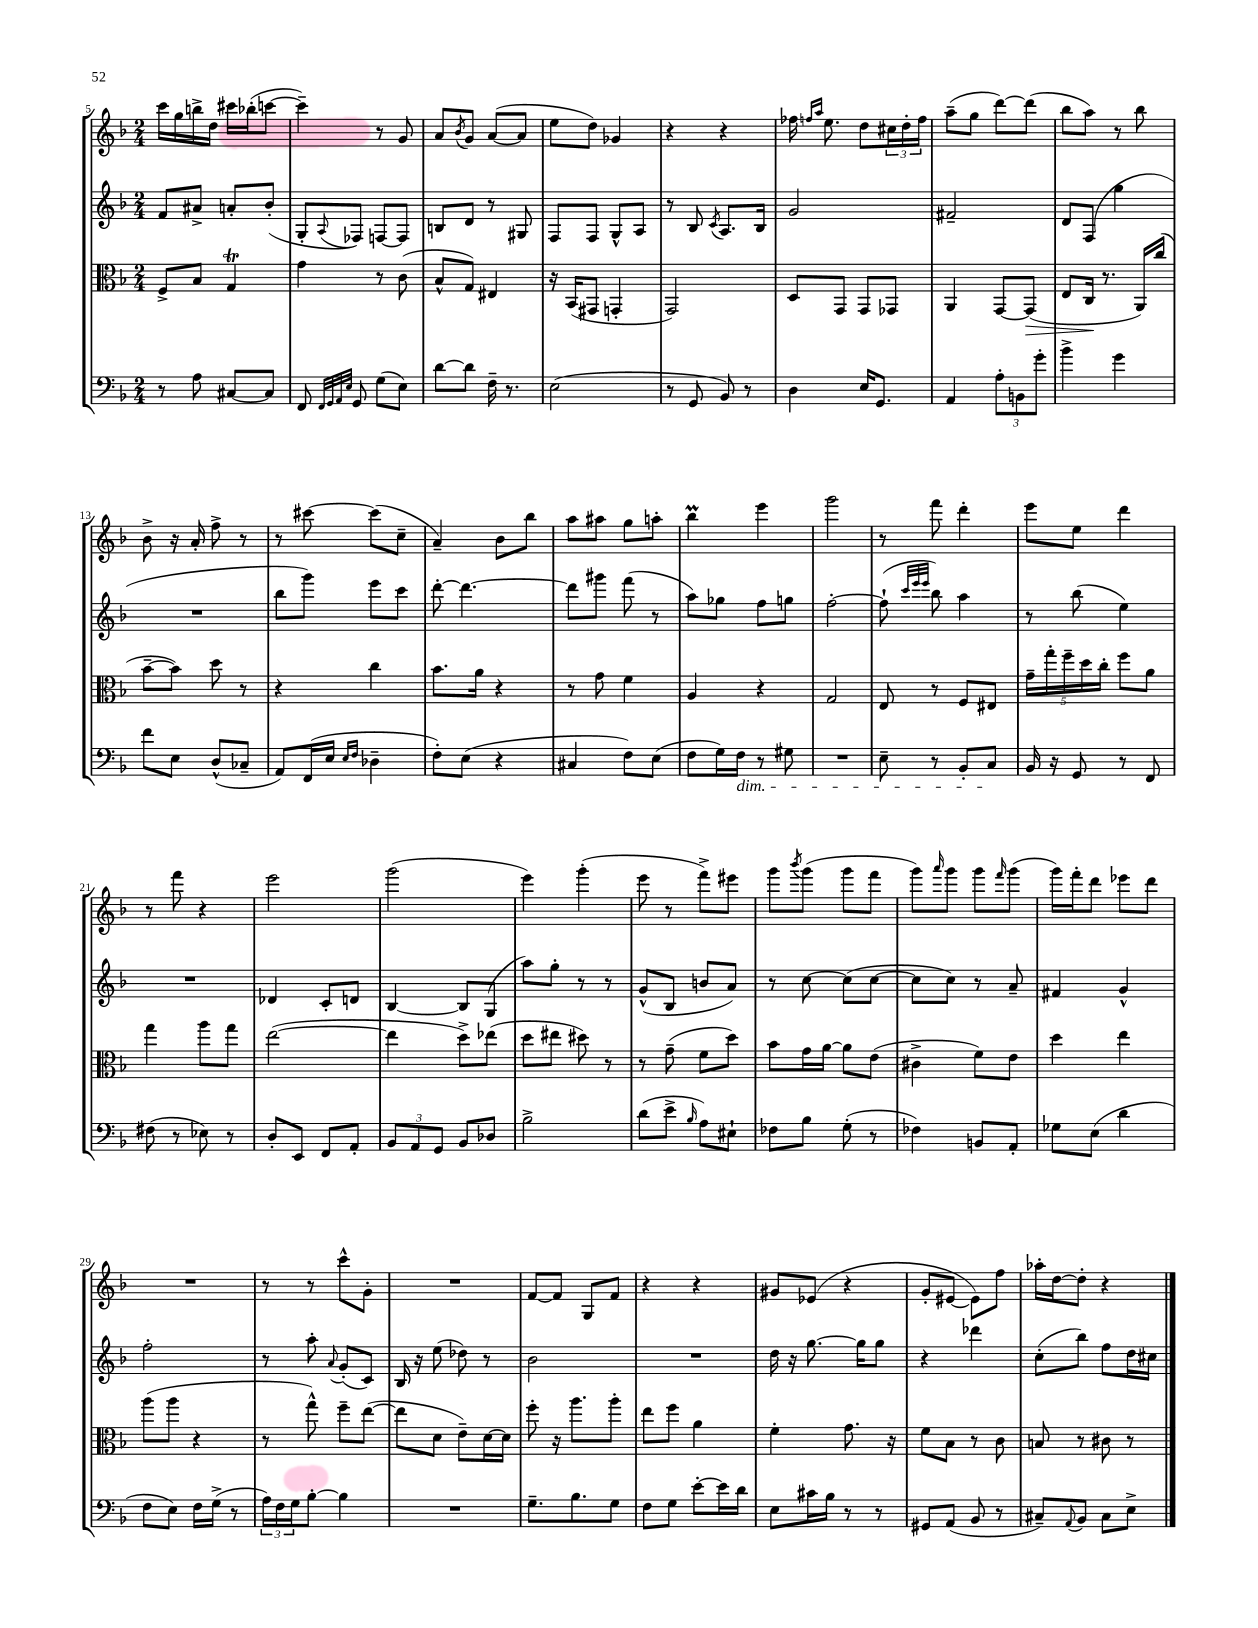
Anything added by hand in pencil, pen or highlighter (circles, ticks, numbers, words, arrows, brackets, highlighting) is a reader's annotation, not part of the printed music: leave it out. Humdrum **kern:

**kern	**kern	**kern	**kern
*staff4	*staff3	*staff2	*staff1
*clefF4	*clefC3	*clefG2	*clefG2
*k[b-]	*k[b-]	*k[b-]	*k[b-]
*M2/4	*M2/4	*M2/4	*M2/4
8r	8F^	8f	16ccc
.	.	.	16gg
8A	8B-	8a#^	16bb^
.	.	.	16dd
[8C#	4G	8a'	16ccc#
.	.	.	(16bb-'
8C#]	.	(8b-'	[8ccc
=	=	=	=
8FF	4g	8G'	4ccc~])
32qqFF	.	.	.
32qqGG	.	.	.
32qqAA	.	.	.
32qqE	.	8qqA	.
8GG	.	8F-)	.
(8G	8r	[8F	8r
8E)	(8c	8F]	8g
=	=	=	=
[8d	8B-^^	8B	8a
.	.	.	8qb-
8d]	8G)	8d	8g
16F~	4E#	8r	([8a
8.r	.	.	.
.	.	8G#	8a]
=	=	=	=
(2E	16r	8F	8ee
.	(16BB-	.	.
.	8GG#	8F	8dd)
.	4GG'	8G^^	4g-
.	.	8A	.
=	=	=	=
8r	2GG)	8r	4r
8GG	.	8B-	.
.	.	8qc	.
8BB-)	.	8.A	4r
8r	.	.	.
.	.	16B-	.
=	=	=	=
4D	8D	2g	16ff-
.	.	.	16qqff
.	.	.	16qqaa
.	.	.	8.ee
.	8GG	.	.
16E	8GG	.	8dd
8.GG	.	.	.
.	8GG-	.	24cc#
.	.	.	24dd'
.	.	.	24ff
=	=	=	=
4AA	4AA	2f#~	(8aa~
.	.	.	8gg
12A'	[8GG	.	[8ddd)
12BB	.	.	.
.	(8GG]	.	(8ddd]
12g'	.	.	.
=	=	=	=
4b-^	8E	8d	8bb-
.	16C	(8F	8aa)
.	8.r	.	.
4g	.	4gg	8r
.	16AA)	.	8bb-
.	(16cc	.	.
=	=	=	=
8f	[8b-~	2r	8b-^
8E	8b-])	.	16r
.	.	.	16a'
(8D^^	8dd	.	8ff^
8C-~	8r	.	8r
=	=	=	=
8AA)	4r	8bb-	8r
(16FF	.	8ggg)	[8ccc#
16E	.	.	.
16qqE	.	.	.
16qqF	.	.	.
4D-~	4cc	8eee	(8ccc#]
.	.	8ccc	8cc~
=	=	=	=
8F')	8.b-	[8ddd'	4a~)
(8E	.	4.ddd_	.
.	16a	.	.
4r	4r	.	8b-
.	.	.	8bb-
=	=	=	=
4C#	8r	8ddd]	8aa
.	8g	8ggg#	8aa#
8F)	4f	(8fff	8gg
(8E	.	8r	8aa'
=	=	=	=
8F	4A	8aa)	4bb-
16G)	.	8gg-	.
16F	.	.	.
8r	4r	8ff	4eee
8G#	.	8gg	.
=	=	=	=
2r	2G	[2ff'	2ggg
=	=	=	=
8E~	8E	(8ff`]	8r
.	.	32qqccc	.
.	.	32qqeee	.
.	.	32qqeee	.
8r	8r	8bb-)	8fff
8BB-'	8F	4aa	4ddd'
8C	8E#	.	.
=	=	=	=
16BB-	20g~	8r	8eee
.	20gg'	.	.
16r	.	.	.
.	20ff~	.	.
8GG	.	(8bb-	8ee
.	20dd	.	.
.	20cc'	.	.
8r	8ff	4ee)	4ddd
8FF	8a	.	.
=	=	=	=
(8F#	4gg	2r	8r
8r	.	.	8fff
8E-)	8aa	.	4r
8r	8gg	.	.
=	=	=	=
8D'	([2ee	4d-	2eee
8EE	.	.	.
8FF	.	8c'	.
8AA'	.	8d	.
=	=	=	=
12BB-	4ee]	[4B-	(2ggg
12AA	.	.	.
12GG	.	.	.
8BB-	8dd^)	8B-]	.
8D-	(8ee-	(8G	.
=	=	=	=
2B-^	8dd	8aa)	4eee)
.	8ee#	8gg'	.
.	8dd#)	8r	(4ggg'
.	8r	8r	.
=	=	=	=
(8d	8r	(8g^^	8eee
8e^	(8g~	8B-	8r
16qqB-	.	.	.
8A)	8f	8b	8fff^)
8E#`	8dd)	8a)	8eee#
=	=	=	=
8F-	8b-	8r	8ggg
.	.	.	8qbbb-
8B-	16g	[8cc	(8ggg
.	[16a	.	.
(8G'	8a]	(8cc]	8ggg
8r	(8e	[8cc	8fff
=	=	=	=
4F-)	4c#^	8cc]	8ggg)
.	.	.	16qqaaa
.	.	8cc)	8ggg
8BB	8f)	8r	8ggg
.	.	.	16qqfff
8AA'	8e	8a~	(8ggg
=	=	=	=
8G-	4dd	4f#	16ggg)
.	.	.	16fff'
(8E	.	.	8ddd
4d	4ee	4g^^	8eee-
.	.	.	8ddd
=	=	=	=
8F	(8aa	2ff'	2r
8E)	8aa	.	.
16F	4r	.	.
(16G^	.	.	.
8r	.	.	.
=	=	=	=
24A)	8r	8r	8r
24F	.	.	.
24G	.	.	.
[8B-'	8gg^^)	8aa'	8r
.	.	8qqa	.
4B-]	8ff~	(8g'	8ccc^^
.	([8ee	8c)	8g'
=	=	=	=
2r	8ee]	16B-	2r
.	.	16r	.
.	8d	(8ee	.
.	8e~)	8dd-)	.
.	[16d	8r	.
.	16d]	.	.
=	=	=	=
8.G~	8ff'	2b-	[8f
.	16r	.	8f]
8.B-	8.aa	.	.
.	.	.	8G
8G	8aa'	.	8f
=	=	=	=
8F	8ee	2r	4r
8G	8ff	.	.
[8e'	4a	.	4r
16e]	.	.	.
16d	.	.	.
=	=	=	=
8E	4f'	16dd	8g#
.	.	16r	.
16c#	.	[8.gg	(8e-
16B-	.	.	.
8r	8.g	.	4r
.	.	16gg]	.
8r	.	8gg	.
.	16r	.	.
=	=	=	=
8GG#	8f	4r	8g'
(8AA	8B-	.	[8e#
8BB-	8r	4ddd-	8e#])
8r	8c	.	8ff
=	=	=	=
8C#~)	8B	(8cc'	16aa-'
.	.	.	[16dd
8qqAA	.	.	.
8BB-	8r	8bb-)	8dd']
8C#	8c#	8ff	4r
8E^	8r	16dd	.
.	.	16cc#	.
==	==	==	==
*-	*-	*-	*-
